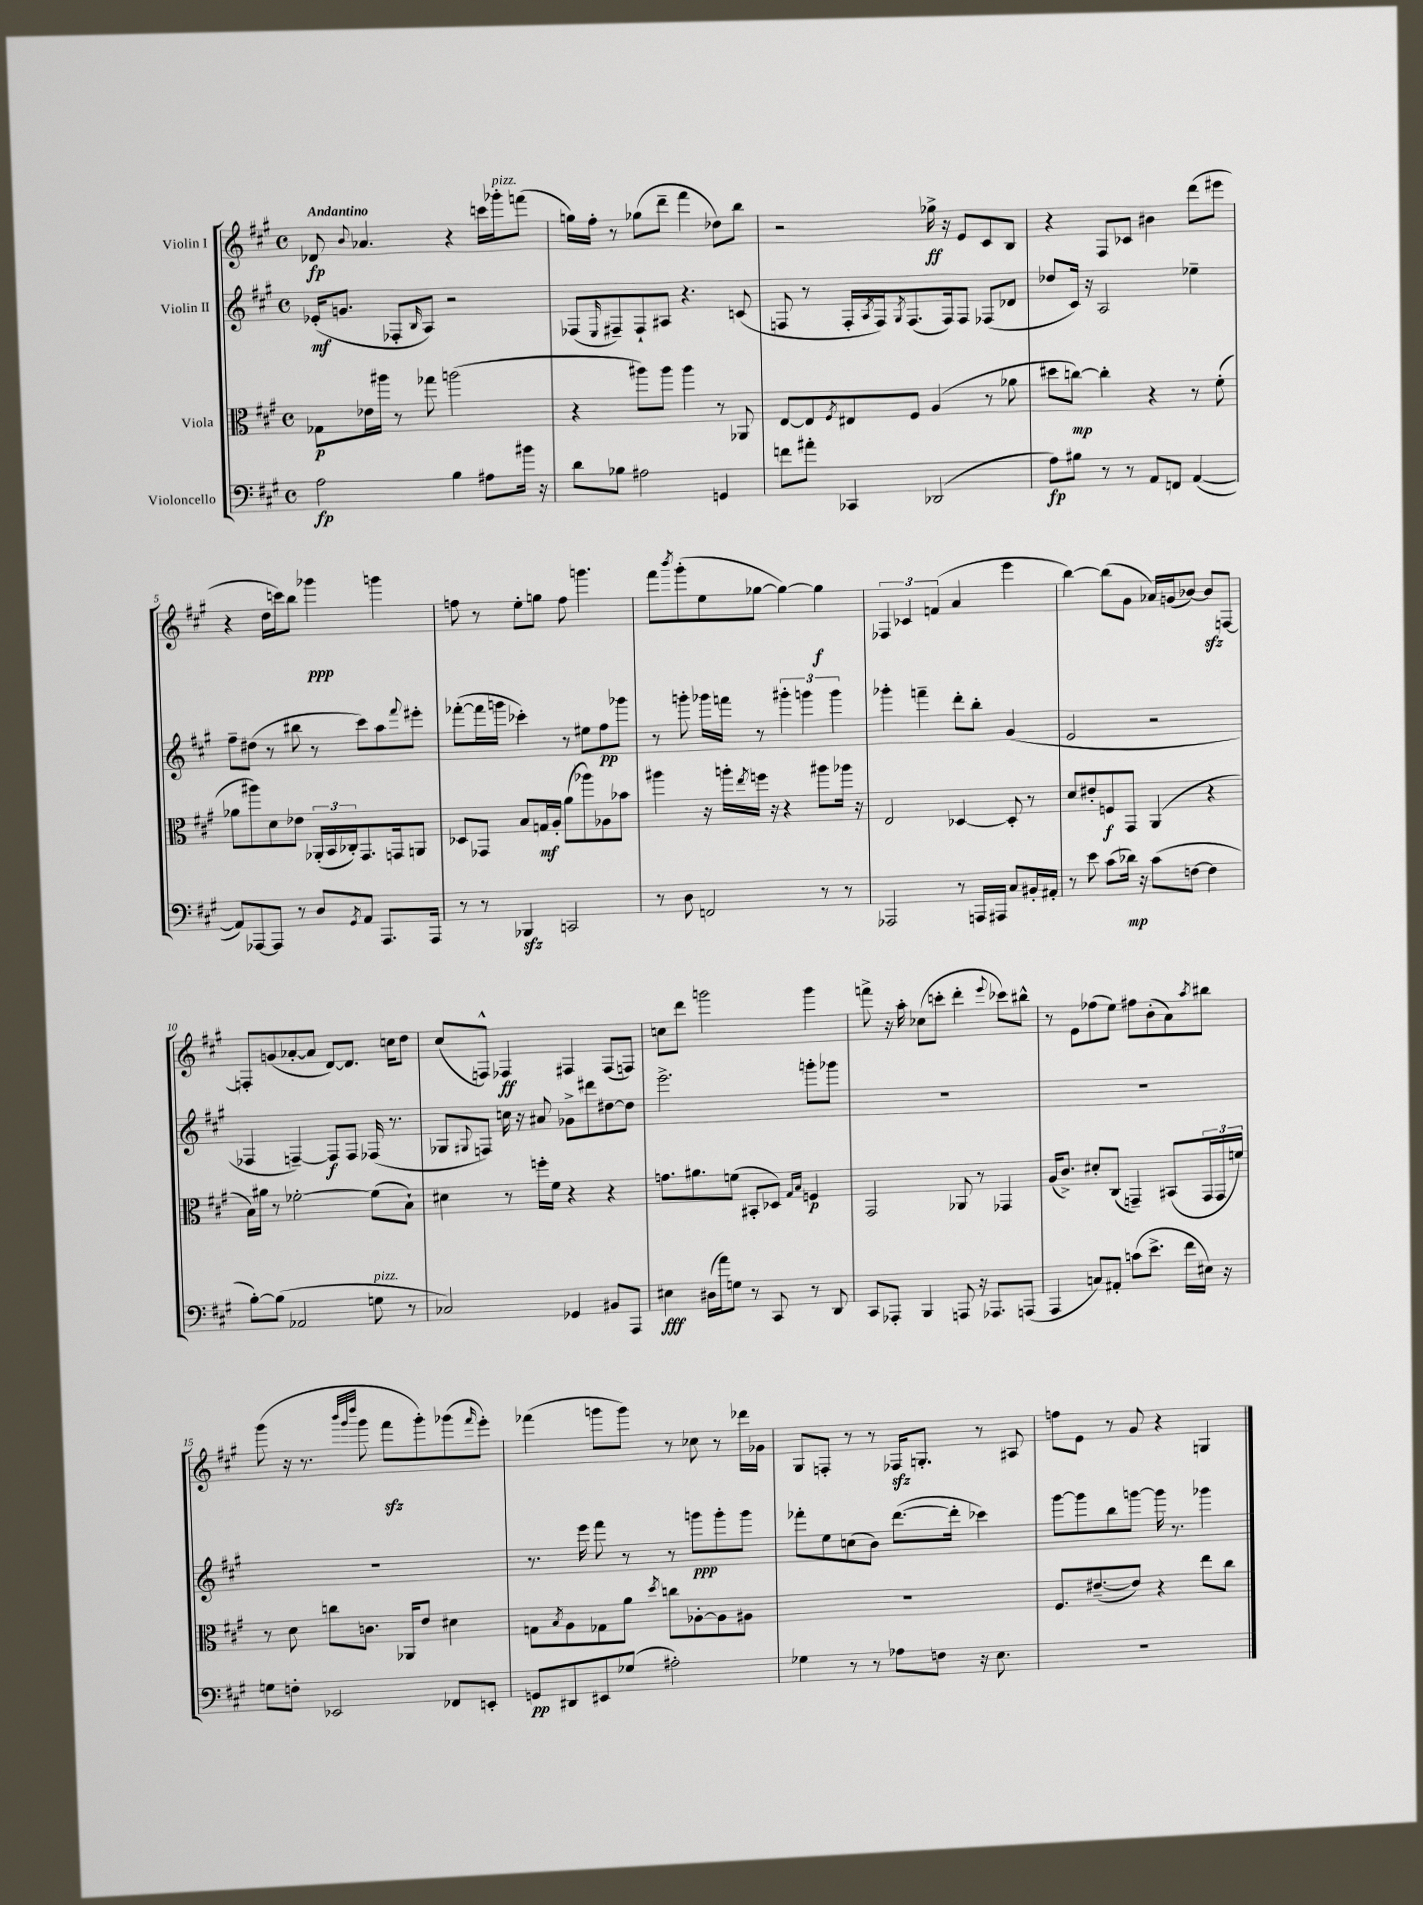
<<
\new StaffGroup <<
\new Staff = "s0" \with { instrumentName = "Violin I" } {
    \clef treble \key a \major \defaultTimeSignature \time 4/4 \tempo "Andantino"
    des'8\fp \appoggiatura { b'8 } aes'4. r4 c'''16 ges'''16-.^\markup { \italic "pizz." } f'''8( |
    g''16) fis''16-. r8 ges''8( d'''8-- fis'''4 des''8) b''8 |
    r2 ges''16->\ff r16 e'8 cis'8 b8 |
    r4 fis8 ces'8 bis'4 d'''8( eis'''8 |
    r4 d''16 c'''16) b''8 ges'''4\ppp g'''4 |
    f''8 r8 e''8-. g''8 f''8 g'''4. |
    fis'''8 \acciaccatura { b'''8 } gis'''8-.( e''8 ges''8~ ges''4~) ges''4\f |
    \tuplet 3/2 { fes4 ces'4 f'4( } a'4 e'''4 |
    b''4~) b''8( gis'8 aes'16) g'16( bes'8~) bes'8\sfz f8~ |
    f8-. g'8( aes'8~-. aes'8 d'8~) d'8. c''16 d''8 |
    cis''8( f8-^) fes4\ff fis4 fis8( f8) |
    c''8 d'''8 g'''2 g'''4 |
    f'''8-> r16 a''16-. ces''8( c'''8-. d'''4-. \appoggiatura { e'''8 } ces'''8) bis''8-^ |
    r8 e'8 fes''8( e''8) fis''8 b'8-.( a'8) \acciaccatura { a''8 } bis''8 |
    gis'''8( r16 r8. \grace { b'''32 gis'''32 d''''32 } gis'''8 fis'''8\sfz gis'''8-.) ges'''8( \grace { fis'''16 } e'''8-.) |
    fes'''4( g'''8 g'''8) r8 ces''8 r8 des'''16 ges'16 |
    gis8 f8-. r8 r8 fes16\sfz g8.-. r8 ais8 |
    f''8 e'8 r8 gis'8 r4 g4 \bar "|." |
}
\new Staff = "s1" \with { instrumentName = "Violin II" } {
    \clef treble \key a \major \defaultTimeSignature \time 4/4
    ees'16-.\mf( g'8. fes8-. \grace { b16 } a8) r2 |
    fes8( \grace { e16 } fis8--) fis8-! ais8 r4. c'8( |
    f8 r8 f16-. \acciaccatura { a8 } f16) \acciaccatura { gis8 } f8.( f16) f8 fes8( des'8 |
    des''8 cis'16) r16 a2 ees''4-- |
    fis''8-- dis''8( r8 bis''8 r8 cis'''8) a''8 \appoggiatura { fis'''8 } eis'''8-. |
    fes'''8~-.( fes'''16 g'''16 ces'''4-.) r8 eis''8 fis''8\pp ges'''8 |
    r8 g'''8-. ges'''16 f'''16 r8 \tuplet 3/2 { gis'''4-. g'''4 g'''4 } |
    ges'''4-. f'''4-- d'''8-. b''8-. gis'4( |
    e'2 r2 |
    fes4 f4~--) f8\f f8 fes16( r8. |
    ges8 \appoggiatura { gis8 } f8) c''16 r16 ais'8 ges'8-> dis'''8 dis''8~ dis''8 |
    e'''2.-> g'''8-. ges'''8 |
    R1 |
    R1 |
    R1 |
    r8. e'''16 fis'''8 r8 r8 g'''8\ppp g'''8-. g'''8 |
    fes'''8-. e''8 c''8( b'8) d'''8.~( d'''16-. ces'''4) |
    gis'''8~ gis'''8 b''8 g'''8~ g'''16 r8. ges'''4 \bar "|." |
}
\new Staff = "s2" \with { instrumentName = "Viola" } {
    \clef alto \key a \major \defaultTimeSignature \time 4/4
    ges8\p ees'16 ais''16 r8 ges''8 a''2( |
    r4 ais''8) ais''8 ais''4 r8 aes,8 |
    e8~ e8 \acciaccatura { fis8 } eis8 fis8 a4( r8 aes'8 |
    dis''8 c''8~\mp) c''4-. r4 r8 fis'8-.( |
    aes'8 ais''8) d'8 ees'8 \tuplet 3/2 { aes,16-.( b,16 ces16-.) } gis,8. g,16 a,8 |
    des8 ges,8 b8 g16\mf a16-. a'8( aes''8) aes8 bes'8 |
    ais''4 r16 a''16-. \acciaccatura { e''8 } f''16 r16 r4 ais''8 aes''16 r16 |
    e2 des4~ des8-. r8 |
    d'8 eis'8-. f8\f gis,8 a,4( r4 |
    b16) ais'16 r8 fes'2~-. fes'8( b8-!) |
    dis'4 r8 f''16-. fis'16 r4 r4 |
    g'8. ais'8. f'8( bis,8-. des8) \grace { gis16 b16 } f4\p |
    gis,2 aes,8 r8 ges,4 |
    a16( cis'8.->) dis'8-. cis8( g,4--) bis,8( \tuplet 3/2 { g,16 g,16 f'16) } |
    r8 d'8 c''8 c'8. aes,16 e'8 dis'4 |
    g8 \acciaccatura { b8 } a8 ges8 a'8 \acciaccatura { d''8 } c''8 aes8~-. aes8 ais8 |
    R1 |
    fis8. eis'8.~--( eis'8) r4 e''8 cis''8 \bar "|." |
}
\new Staff = "s3" \with { instrumentName = "Violoncello" } {
    \clef bass \key a \major \defaultTimeSignature \time 4/4
    a2\fp b4 ais8 bis'16 r16 |
    d'8 bes8 ais2 g,4 |
    f'8 ais'8-. ces,4 des,2( |
    a8\fp) bis8 r8 r8 a,8 f,8 a,4~( |
    a,8) aes,,8~ aes,,8 r8 d8 \acciaccatura { gis,8 } a,8 aes,,8. aes,,16 |
    r8 r8 bes,,4\sfz c,2 |
    r8 d8 f,2 r8 r8 |
    aes,,2 r8 a,,16 ais,,16 cis8 bis,16-. ais,16-. |
    r8 e'8 cis'8( des'16\mp) r16 cis'8( f8~ f4 |
    b8~-.) b8( aes,2 g8^\markup { \italic "pizz." } r8 |
    ces2) ges,4 bis,8 a,,8 |
    eis4\fff dis16( a'16) g8 r8 cis,8 r8 d,8 |
    cis,8 aes,,8-. b,,4 a,,8 r16 aes,,8. a,,8( |
    a,,4 c8) ais,8-. c'8( e'8.-> fis'16 eis16) r16 |
    g8 f8-. ees,2 fes,8 e,8-. |
    g,8\pp dis,8 eis,8 ges8( ais2-.) |
    ges4 r8 r8 aes8 f8 r16 e8. |
    R1 \bar "|." |
}
>>
>>
